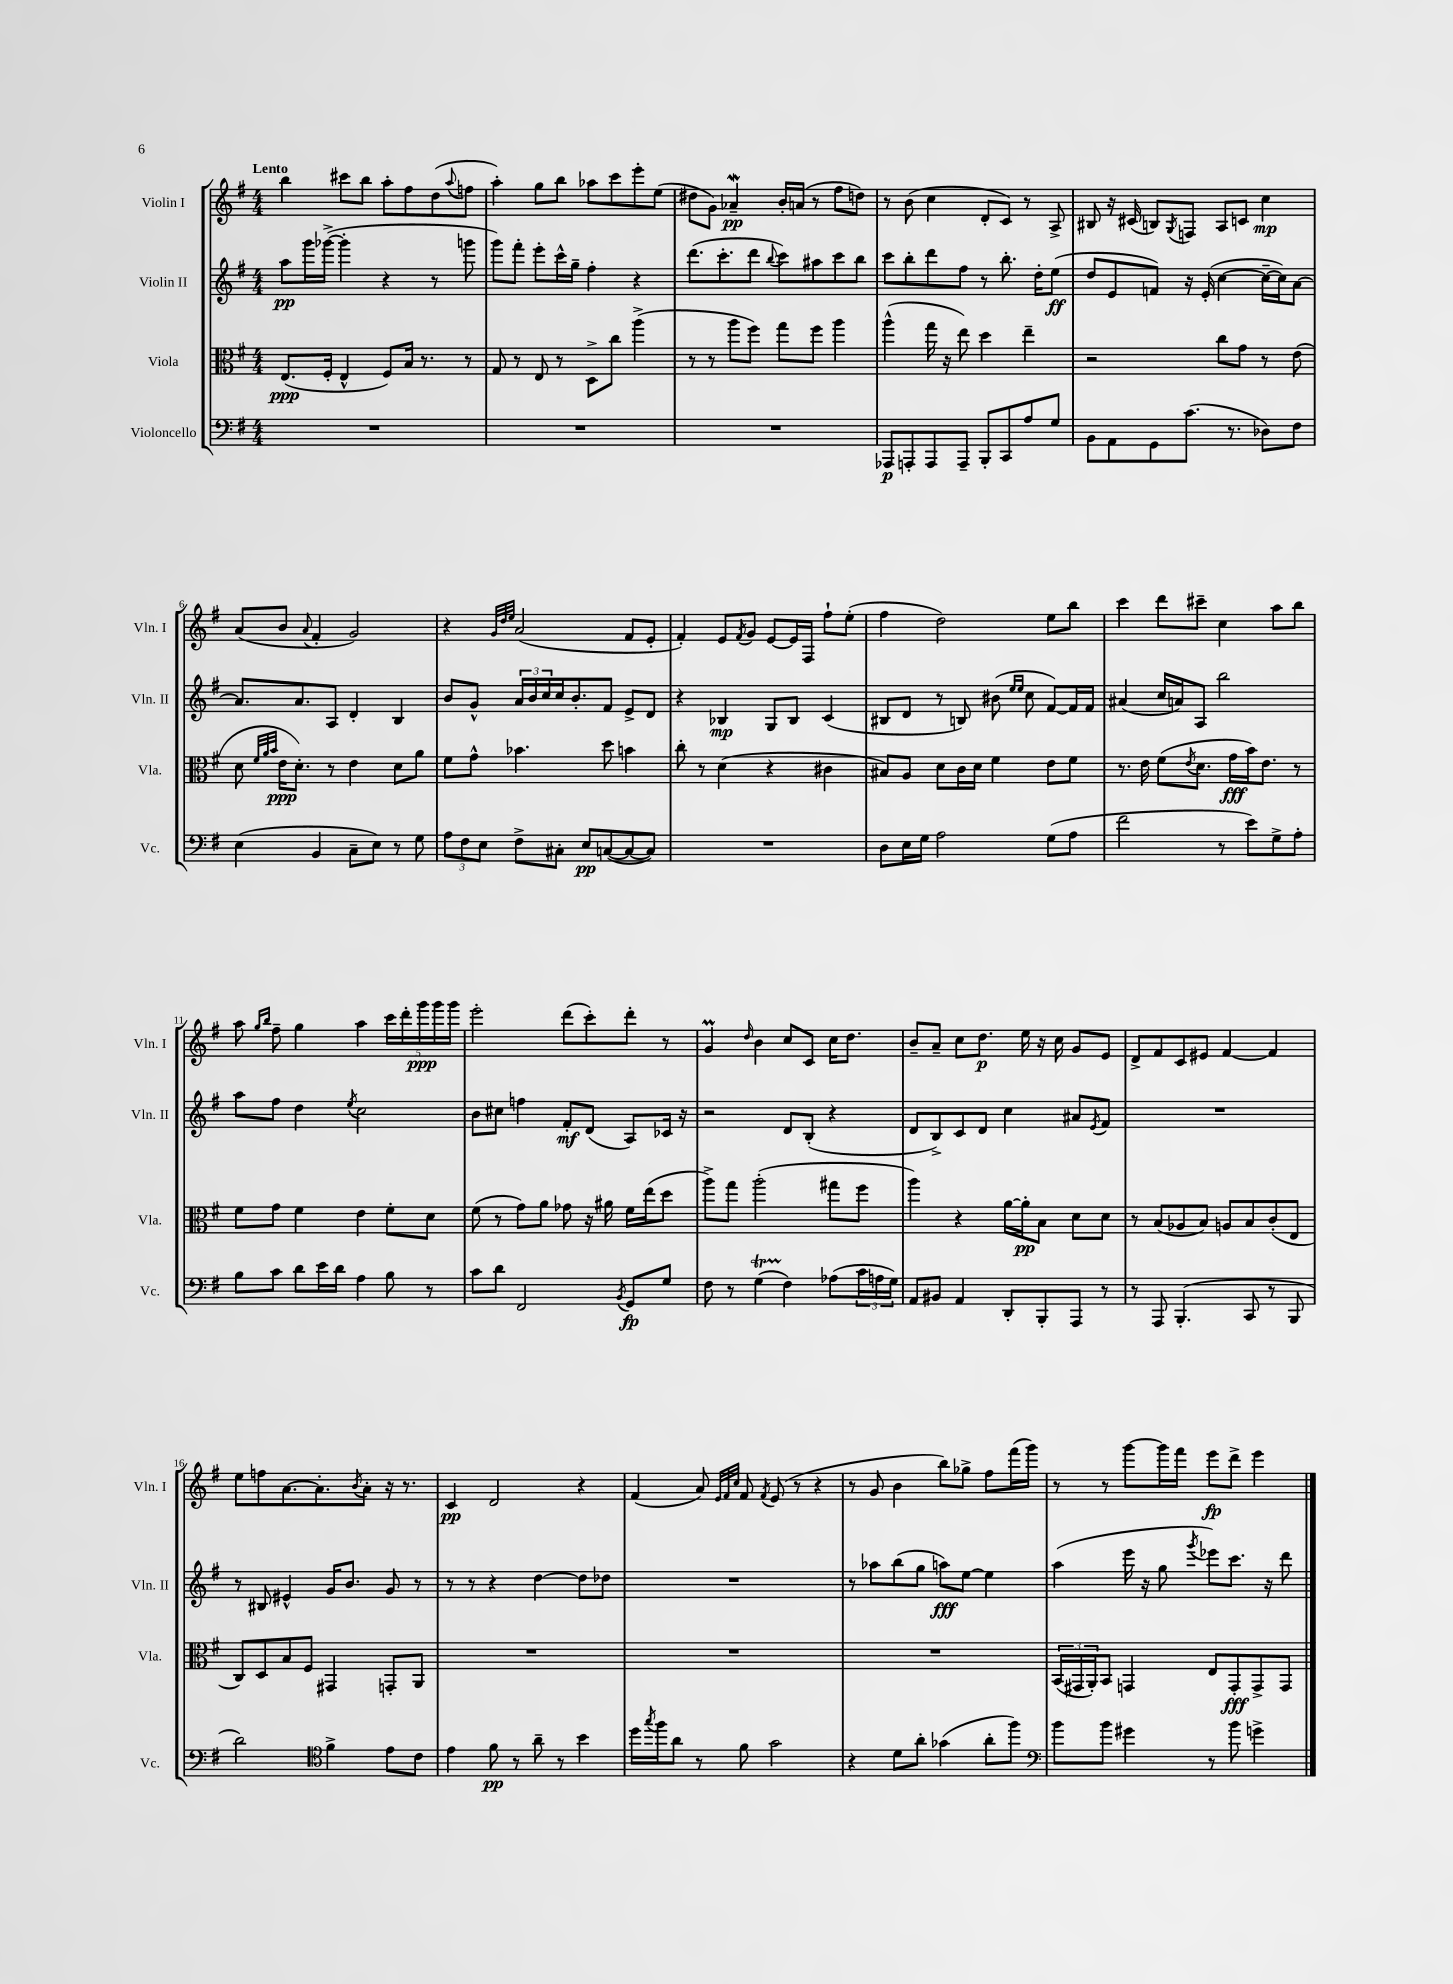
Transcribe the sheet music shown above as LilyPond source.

<<
\new StaffGroup <<
\new Staff = "s0" \with { instrumentName = "Violin I" shortInstrumentName = "Vln. I" } {
    \clef treble \key g \major \numericTimeSignature \time 4/4 \tempo "Lento"
    b''4 cis'''8 b''8 a''8-. fis''8 d''8( \appoggiatura { a''8 } f''8 |
    a''4-.) g''8 b''8 aes''8 c'''8 e'''8-. e''8( |
    dis''8 g'8) aes'4--\mordent\pp b'16-. a'16( r8 fis''8 d''8) |
    r8 b'8( c''4 d'8-. c'8) r8 a8-> |
    bis8 r16 cis'16( b8) \acciaccatura { g8 } f8 a8 c'8 c''4\mp |
    a'8( b'8 \appoggiatura { a'8 } fis'4-. g'2) |
    r4 \grace { g'32 d''32 e''32 } a'2( fis'8 e'8-. |
    fis'4-.) e'8 \acciaccatura { fis'8 } g'8 e'8~ e'16 fis16 fis''8-! e''8-.( |
    fis''4 d''2) e''8 b''8 |
    c'''4 d'''8 cis'''8-- c''4 a''8 b''8 |
    a''8 \grace { g''16 b''16 } fis''8-- g''4 a''4 \tuplet 5/4 { c'''16 d'''16-. g'''16\ppp g'''16 g'''16 } |
    e'''2-. d'''8( c'''8-.) d'''8-. r8 |
    g'4\prall \grace { d''16 } b'4 c''8 c'8 c''16 d''8. |
    b'8-- a'8-- c''8 d''8.\p e''16 r16 c''16 g'8 e'8 |
    d'8-> fis'8 c'8 eis'8 fis'4~ fis'4 |
    e''8 f''8 a'8.~ a'8.-. \acciaccatura { b'8 } a'8-. r16 r8. |
    c'4\pp d'2 r4 |
    fis'4( a'8) \grace { e'32 fis'32 c''32 } fis'8 \acciaccatura { fis'8 } e'8( r8 r4 |
    r8 g'8 b'4 b''8) ges''8-> fis''8 fis'''16( g'''16) |
    r8 r8 g'''8~ g'''16 fis'''16 e'''8\fp d'''8-> e'''4 \bar "|." |
}
\new Staff = "s1" \with { instrumentName = "Violin II" shortInstrumentName = "Vln. II" } {
    \clef treble \key g \major \numericTimeSignature \time 4/4
    a''8\pp g'''16 ges'''16~->( ges'''4-. r4 r8 g'''8 |
    g'''8) fis'''8-. e'''8-. c'''16-^ g''16-- fis''4-. r4 |
    d'''8.( c'''8.-. d'''8 \appoggiatura { b''8 } c'''8) ais''8 c'''8 b''8 |
    c'''8 b''8-. d'''8 fis''8 r8 b''8.-. d''16-. e''8\ff( |
    d''8 e'8 f'8) r16 e'16-.( c''4~ c''16~-- c''16) a'8~ |
    a'8. a'8. a8 d'4-. b4 |
    b'8 g'8-^ \tuplet 3/2 { a'16 b'16 c''16 } c''16 b'8.-. fis'8 e'8-> d'8 |
    r4 bes4\mp g8 bes8 c'4( |
    bis8 d'8 r8 b8) bis'8( \grace { e''16 e''16 } c''8 fis'8~) fis'16 fis'16 |
    ais'4( c''16 a'16) a8 b''2 |
    a''8 fis''8 d''4 \acciaccatura { e''8 } c''2 |
    b'8 cis''8 f''4 fis'8-.\mf d'8( a8) ces'16 r16 |
    r2 d'8 b8-.( r4 |
    d'8 b8->) c'8 d'8 c''4 ais'8 \acciaccatura { e'8 } fis'8 |
    R1 |
    r8 bis8 eis'4-^ g'16 b'8. g'8 r8 |
    r8 r8 r4 d''4~ d''8 des''8 |
    R1 |
    r8 aes''8 b''8( g''8 a''8\fff) e''8~ e''4 |
    a''4( e'''16 r16 g''8 \acciaccatura { g'''8 } ees'''8) c'''8. r16 d'''8 \bar "|." |
}
\new Staff = "s2" \with { instrumentName = "Viola" shortInstrumentName = "Vla." } {
    \clef alto \key g \major \numericTimeSignature \time 4/4
    e8.\ppp( fis16-. e4-^ fis8) b16 r8. r8 |
    g8 r8 e8 r8 d8-> c''8 a''4->( |
    r8 r8 a''8 fis''8) g''8 fis''8 a''4 |
    a''4-^( g''16 r16 e''8) d''4 e''4-- |
    r2 c''8 g'8 r8 e'8( |
    d'8 \grace { fis'32 a'32 b'32 } e'16\ppp d'8.-.) r8 e'4 d'8 a'8 |
    fis'8 g'8-^ bes'4. d''8 b'4 |
    c''8-. r8 d'4( r4 cis'4 |
    bis8) a8 d'8 c'16 d'16 fis'4 e'8 fis'8 |
    r8. e'16 fis'8( \acciaccatura { e'8 } d'8. g'16\fff b'16) e'8. r8 |
    fis'8 g'8 fis'4 e'4 fis'8-. d'8 |
    fis'8( r8 g'8) a'8 ges'8 r16 ais'16 fis'16 e''16( d''8 |
    a''8->) g''8 a''2-.( gis''8 fis''8 |
    a''4) r4 a'16~ a'16-.\pp b8 d'8 d'8 |
    r8 b8( aes8 b8) a8 b8 c'8-.( e8 |
    c8) d8 b8 fis8 gis,4 g,8-. a,8 |
    R1 |
    R1 |
    R1 |
    \tuplet 3/2 { b,16( gis,16 a,16-.) } b,8 g,4 e8 g,8-.\fff g,8-> g,8 \bar "|." |
}
\new Staff = "s3" \with { instrumentName = "Violoncello" shortInstrumentName = "Vc." } {
    \clef bass \key g \major \numericTimeSignature \time 4/4
    R1 |
    R1 |
    R1 |
    aes,,8\p a,,8-. a,,8 a,,8-- b,,8-. c,8 a8 g8 |
    b,8 a,8 g,8 c'8.( r8. des8) fis8 |
    e4( b,4 c8-- e8) r8 g8 |
    \tuplet 3/2 { a8 fis8 e8 } fis8-> cis8-. e8\pp c8~( c8~ c8) |
    R1 |
    d8 e16 g16 a2 g8( a8 |
    fis'2 r8 e'8) g8-> a8-. |
    b8 c'8 d'8 e'16 d'16 a4 b8 r8 |
    c'8 d'8 fis,2 \acciaccatura { b,8 } g,8\fp g8 |
    fis8 r8 g4\startTrillSpan( fis4\stopTrillSpan) aes8( \tuplet 3/2 { c'16 a16 g16) } |
    a,8 bis,8 a,4 d,8-. b,,8-. a,,8 r8 |
    r8 a,,8 b,,4.-.( c,8 r8 b,,8 |
    d'2) \clef tenor fis'4-> e'8 c'8 |
    e'4 fis'8\pp r8 a'8-- r8 b'4 |
    d''16 \acciaccatura { g''8 } fis''16 a'8 r8 fis'8 g'2 |
    r4 d'8 a'8-. ges'4( a'8-. fis''8) |
    \clef bass b'8 b'8 gis'4 r8 b'8 g'4-> \bar "|." |
}
>>
>>
